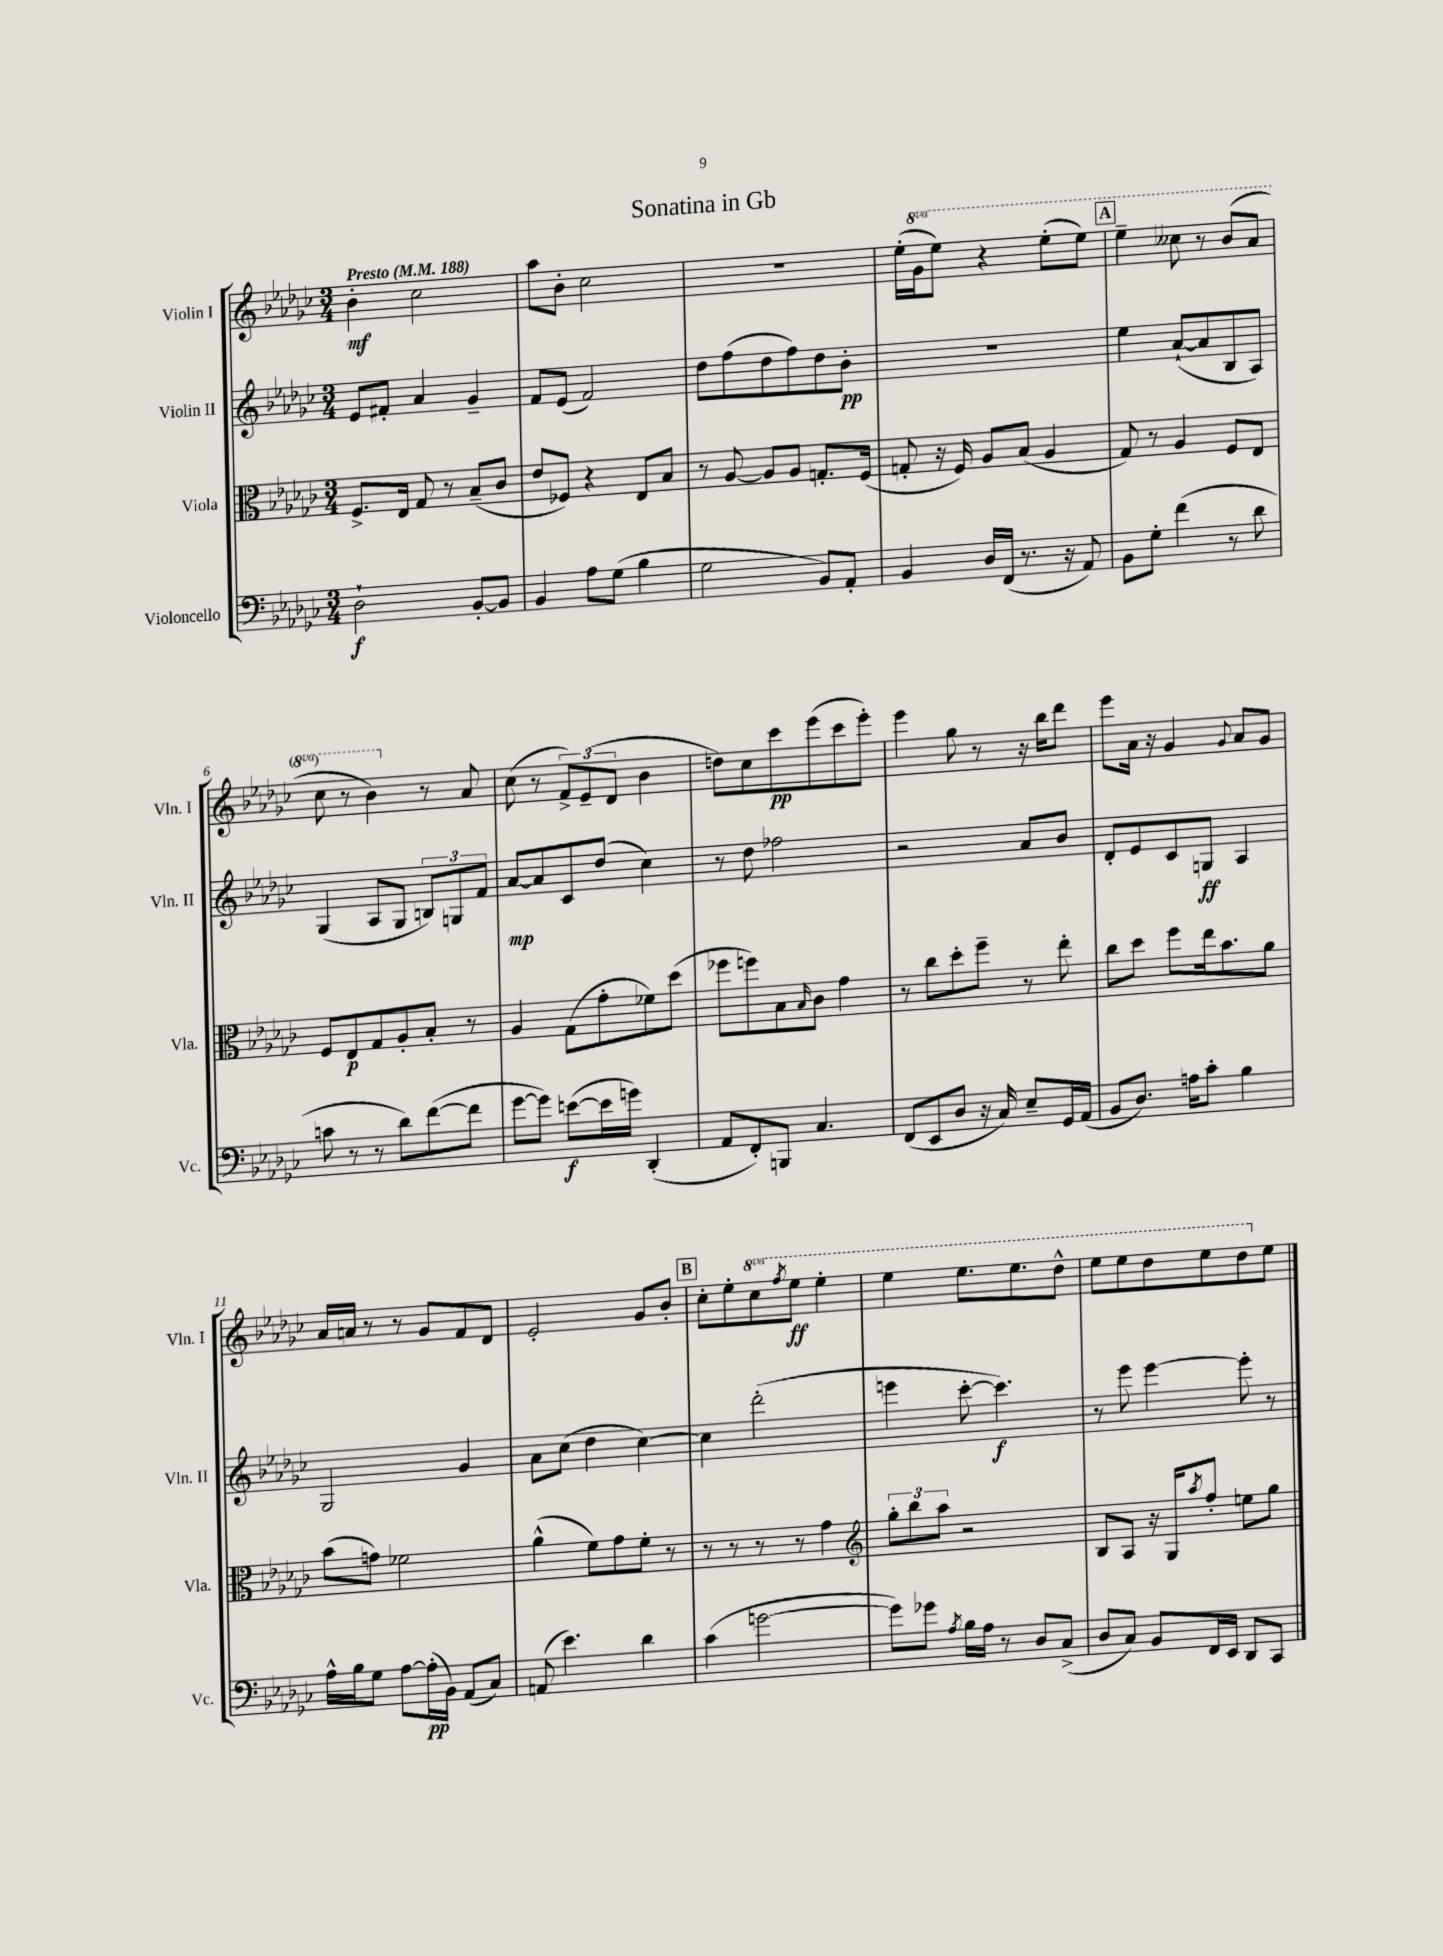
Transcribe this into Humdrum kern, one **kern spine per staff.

**kern	**kern	**kern	**kern
*staff4	*staff3	*staff2	*staff1
*clefF4	*clefC3	*clefG2	*clefG2
*k[b-e-a-d-g-c-]	*k[b-e-a-d-g-c-]	*k[b-e-a-d-g-c-]	*k[b-e-a-d-g-c-]
*M3/4	*M3/4	*M3/4	*M3/4
*MM188	*MM188	*MM188	*MM188
2D-`\	8.F^/L	8e-/L	4b-'\
.	.	8f#'/J	.
.	16E-/Jk	.	.
.	8G-/	4a-/	2cc-\
.	8r	.	.
[8BB-'/L	(8B-~/L	4g-~/	.
8BB-/]J	8c-/J	.	.
=	=	=	=
4BB-/	8e-/L	8f/L	8aa-\L
.	8F-/J)	(8e-/J	8b-'\J
8A-\L	4r	2f/)	2cc-\
(8G-\J	.	.	.
4B-\	8E-/L	.	.
.	8B-/J	.	.
=	=	=	=
2G-\	8r	8dd-\L	2.r
.	[8A-/	(8ff\	.
.	8A-/]L	8dd-\	.
.	8A-/J	8ff\)	.
8BB-/L)	8.G'/L	8dd-\	.
8AA-'/J	.	8b-'\J	.
.	(16F/Jk	.	.
=	=	=	=
4BB-/	8G'/	2.r	(16ee-'\LL
.	.	.	16gg-\J
.	16r	.	8eee-\J)
.	16F/)	.	.
16D-/LL	8A-/L	.	4r
(16FF/JJ	.	.	.
8.r	(8B-/J	.	.
.	4A-/	.	(8eee-'\L
16r	.	.	.
8AA-/)	.	.	8eee-\J)
=	=	=	=
8BB-\L	8G-/)	4ee-\	4eee-~\
8G-'\J	8r	.	.
(4f\	4A-/	([8a-`/L	8ccc--\
.	.	8a-/]	8r
8r	8F/L	8B-/	(8bb-/L
8d-\	8E-/J	8A-/J)	8aa-/J
=	=	=	=
8c\	8F/L	(4G-/	8ccc-\
8r	8E-/	.	8r
8r	8G-/	8A-/L	4bb-\)
8d-\L)	8A-'/	8G-/J	.
([8f\	8B-'/J	12B/L)	8r
.	.	12G/	.
8f\]J	8r	.	8a-/
.	.	12f/J	.
=	=	=	=
[8g-\L	4A-/	[8a-/L	(8cc-\
8g-\]J)	.	8a-/]	8r
([8e\L	(8G-\L	8c-/	12f^/L)
.	.	.	(12e-~/
16e\]L	8g-'\	(8dd-/J	.
.	.	.	12d-/J
16g\JJ)	.	.	.
(4DD-'/	8f-\)	4cc-\)	4b-\
.	(8dd-\J	.	.
=	=	=	=
8AA-/L	8ff-\L	8r	8dd\L)
8FF'/)	8ff\)	8dd-\	8cc-\
8BBB/J	8B-\	2ff-\	8ccc-\
.	16qqB-/	.	.
4.C-/	8c-\J	.	(8eee-\
.	4g-\	.	8ccc-\
.	.	.	8eee-'\J)
=	=	=	=
(8FF/L	8r	2r	4eee-\
8EE-/	8cc-\L	.	.
8D-/J	8dd-'\	.	8gg-\
16r	8ff~\J	.	8r
16C-/)	.	.	.
8E-~/L	8r	8a-/L	16r
.	.	.	16bb-\LK
16GG-/L	8ee-'\	8b-/J	8ddd-\J
(16AA-/JJ	.	.	.
=	=	=	=
8BB-/L	8cc-\L	8d-'/L	8eee-\L
8.D-/J)	8dd-\J	8e-/	16a-\Jk
.	.	.	16r
.	8ff\L	8c-/	4g-/
16A\LK	.	.	.
8c-'\J	16ee-\k	8G/J	.
.	8.b-\	.	.
.	.	.	8qqg-/
4B-\	.	4A-/	8a-/L
.	8a-\J	.	8g-/J
=	=	=	=
16A-^^\LL	(8b-\L	2G-/	16a-/LL
16B-\J	.	.	16a/JJ
8G-\J	8g\J)	.	8r
[8A-\L	2f-\	.	8r
(16A-'\]L	.	.	8g-/L
16BB-\JJ)	.	.	.
(8AA-/L	.	4g-/	8f/
8C-/J)	.	.	8d-/J
=	=	=	=
(8AA/	(4a-^^\	8a-\L	2e-'/
4.e-\)	.	(8cc-\J	.
.	8f\L)	4dd-\	.
.	8g-\	.	.
4d-\	8f'\J	[4cc-\)	8g-/L
.	8r	.	8b-'/J
=	=	=	=
(4c-\	8r	4cc-\]	8cc-'\L
.	8r	.	8ee-'\
[2g\	8r	(2ddd-'\	8ccc-\
.	.	.	8qfff/
.	8r	.	8eee-\J
.	4g-\	.	4eee-'\
=	=	=	=
*	*clefG2	*	*
8g\]L)	12gg-'\L	4eee\	4eee-\
.	12bb-\	.	.
8g-\J	.	.	.
.	12aa-\J	.	.
8qA-/	.	.	.
16B-\LL	2r	[8ccc-'\	8.eee-\L
16A-\JJ	.	.	.
8r	.	4.ccc-\])	.
.	.	.	8.eee-\
8D-/L	.	.	.
(8C-^/J	.	.	8ddd-^^\J
=	=	=	=
8D-/L	8B-/L	8r	8eee-\L
8C-/J)	8A-/J	8eee-\	8eee-\
8BB-/L	16r	[4eee-\	8ddd-\
.	16G-/LK	.	.
.	8qaa-/	.	.
16FF/L	8ff'/J	.	8eee-\
16EE-/JJ	.	.	.
8DD-/L	8ee\L	8eee-'\]	8ddd-\
8CC-/J	8gg-\J	8r	8ee-\J
==	==	==	==
*-	*-	*-	*-
